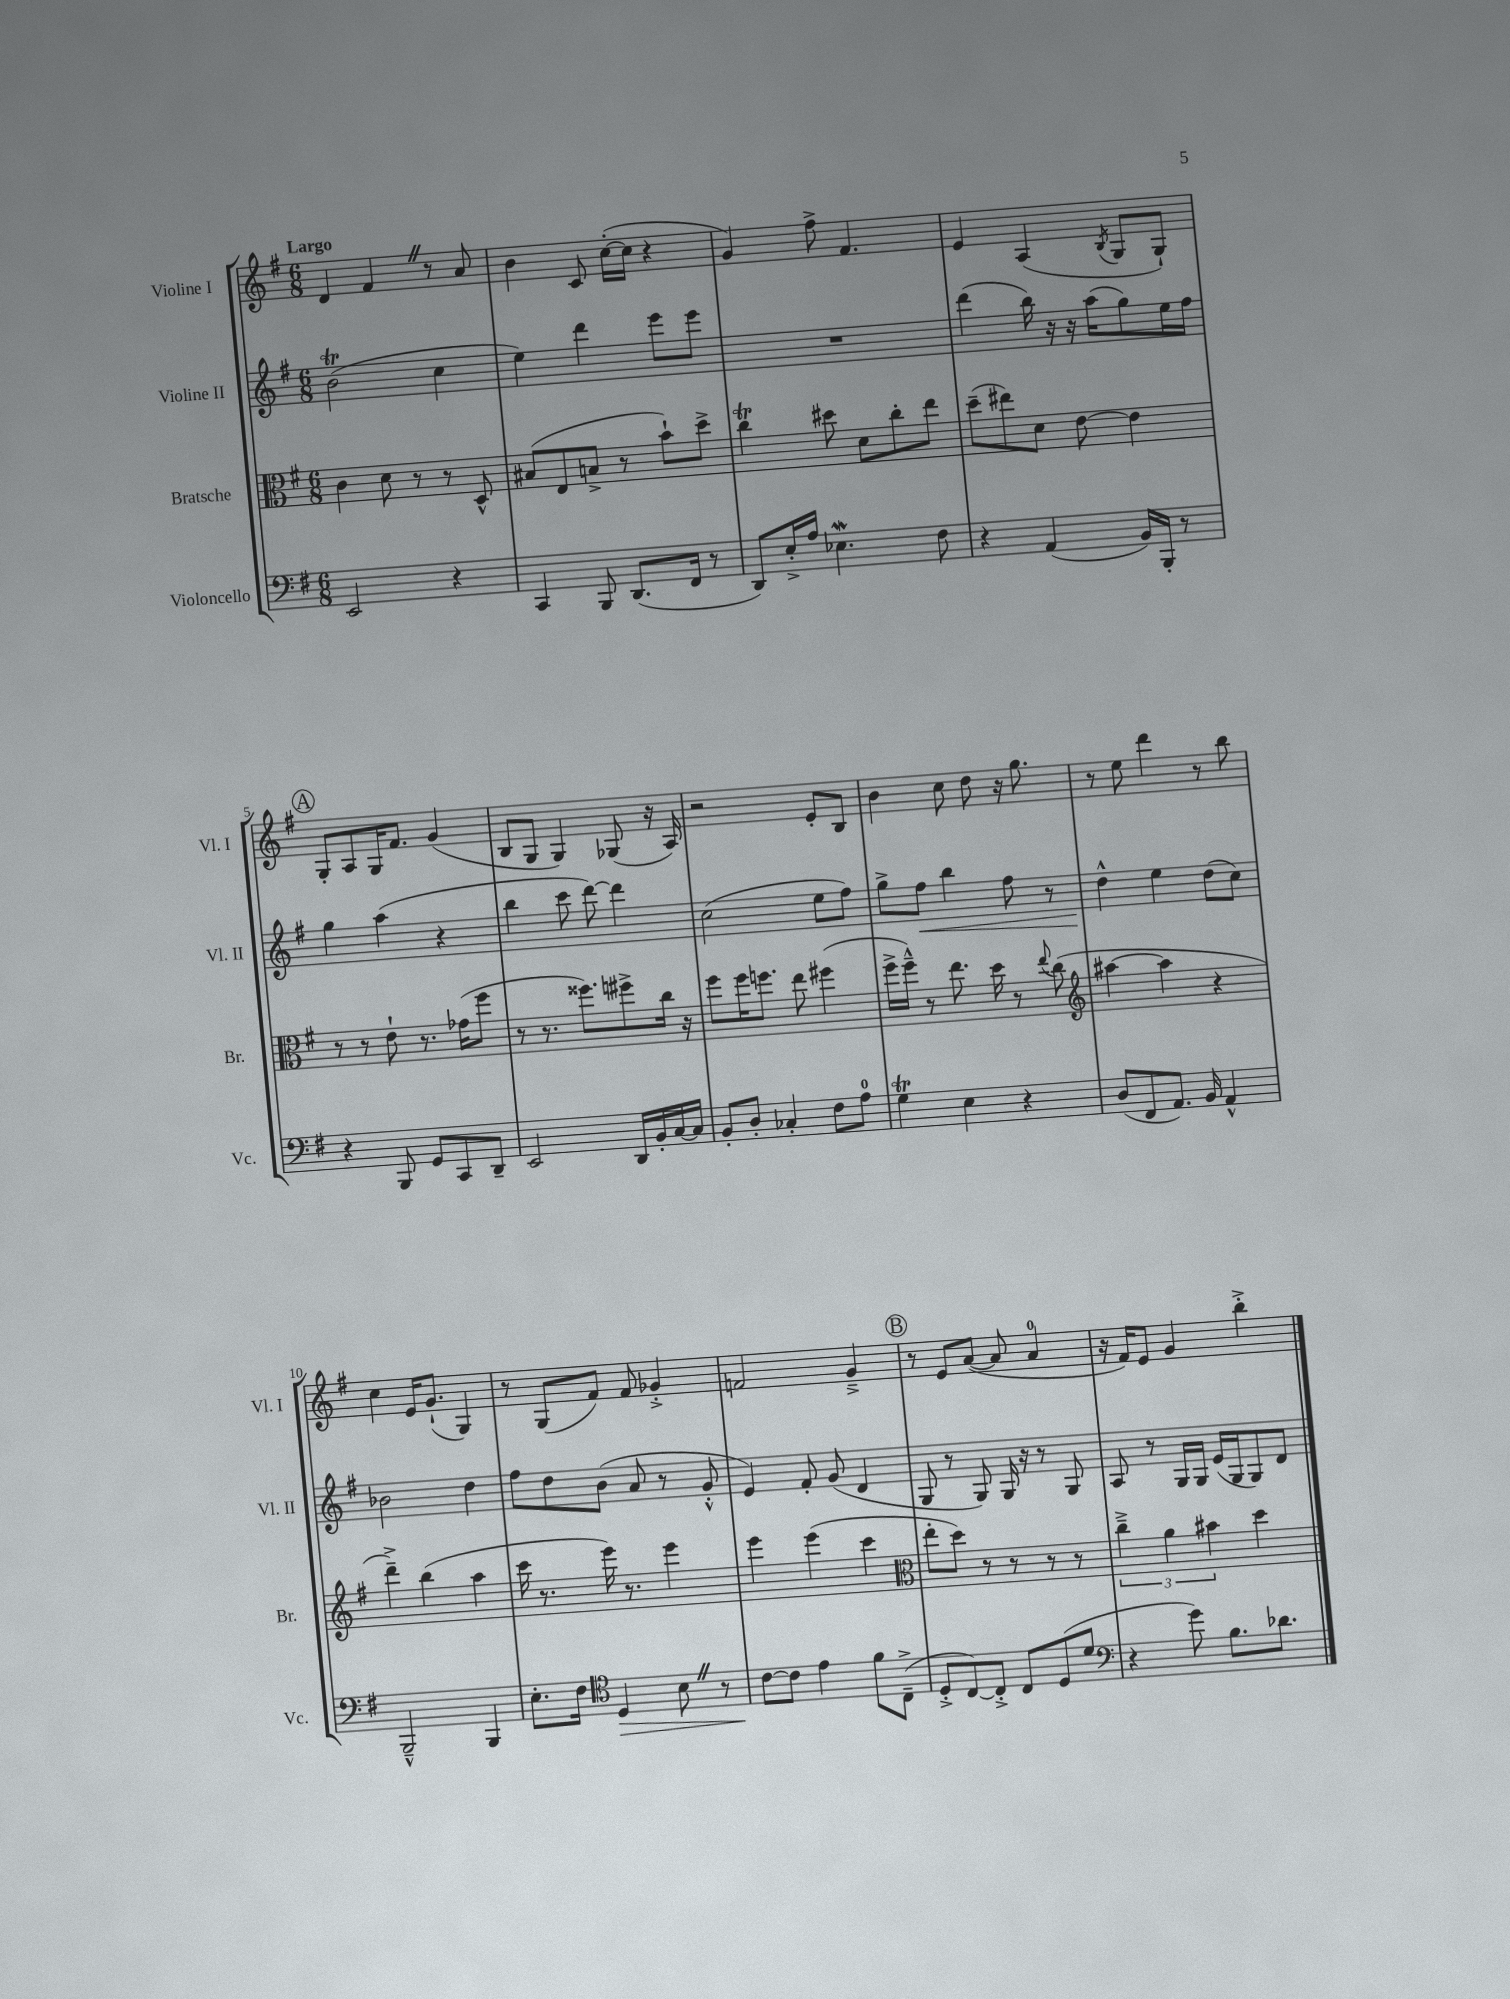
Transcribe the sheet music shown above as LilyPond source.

<<
\new StaffGroup <<
\new Staff = "s0" \with { instrumentName = "Violine I" shortInstrumentName = "Vl. I" } {
    \clef treble \key g \major \numericTimeSignature \time 6/8 \tempo "Largo"
    d'4 fis'4 \once \override BreathingSign.text = \markup { \musicglyph "scripts.caesura.straight" } \breathe r8 a'8 |
    b'4 c'8 c''16~-.( c''16 r4 |
    g'4) fis''8-> fis'4. |
    e'4 a4( \acciaccatura { b8 } g8 g8-!) |
    \mark \markup { \circle "A" } g8-. a8 g16 fis'8. g'4( |
    b8 g8 g4) ges8( r16 a16) |
    r2 e'8-. b8 |
    b'4 c''8 d''8 r16 g''8. |
    r8 e''8 d'''4 r8 b''8 |
    c''4 e'16 g'8.-!( g4) |
    r8 g8( fis'8) fis'8 ges'4-.-> |
    f'2 g'4---> |
    \mark \markup { \circle "B" } r8 e'8 a'8~( a'8 a'4-0 |
    r16 fis'16) e'8 g'4 b''4-.-> \bar "|." |
}
\new Staff = "s1" \with { instrumentName = "Violine II" shortInstrumentName = "Vl. II" } {
    \clef treble \key g \major \numericTimeSignature \time 6/8
    b'2\trill( c''4 |
    e''4) d'''4 e'''8 e'''8 |
    R2. |
    d'''4( b''16) r16 r16 a''16( g''8) e''16 fis''16 |
    \mark \markup { \circle "A" } g''4 a''4( r4 |
    b''4 c'''8 d'''8~) d'''4 |
    c''2( e''8 fis''8) |
    g''8-> fis''8\< b''4 fis''8 r8 |
    d''4-^\! e''4 d''8( c''8) |
    bes'2 d''4 |
    fis''8 d''8 b'8( a'8 r8 g'8-.-^ |
    e'4) fis'8-. g'8( d'4 |
    \mark \markup { \circle "B" } g8 r8 g8) g16 r16 r8 g8 |
    a8 r8 g16 g16 e'16( g16 g8) d'8 \bar "|." |
}
\new Staff = "s2" \with { instrumentName = "Bratsche" shortInstrumentName = "Br." } {
    \clef alto \key g \major \numericTimeSignature \time 6/8
    c'4 d'8 r8 r8 d8-^ |
    bis8( e8 b8-> r8 b'8-!) d''8-> |
    c''4\trill dis''8 d'8 c''8-. e''8 |
    d''8--( eis''8) d'8 e'8~ e'4 |
    \mark \markup { \circle "A" } r8 r8 e'8-! r8. ges'16( fis''8 |
    r8 r8. fisis''8.) fis''8-> c''16 r16 |
    fis''8 fis''16 f''8. e''8 fis''4( |
    fis''16-> fis''16---^) r8 e''8. d''16 r8 \appoggiatura { e''8 } c''8( |
    \clef treble ais''4~ ais''4 r4 |
    d'''4--->) b''4( a''4 |
    c'''16 r8. e'''16) r8. e'''4 |
    e'''4 e'''4( c'''4 |
    \mark \markup { \circle "B" } \clef alto e''8-. d''8) r8 r8 r8 r8 |
    \tuplet 3/2 { c''4---> a'4 bis'4 } d''4 \bar "|." |
}
\new Staff = "s3" \with { instrumentName = "Violoncello" shortInstrumentName = "Vc." } {
    \clef bass \key g \major \numericTimeSignature \time 6/8
    e,2 r4 |
    c,4 b,,8 d,8.( fis,16 r8 |
    d,8) e16-.-> a16 ees4.\mordent fis8 |
    r4 a,4( b,16) b,,16-. r8 |
    \mark \markup { \circle "A" } r4 b,,8 g,8 c,8 d,8-- |
    e,2 d,16 b,16-. c16~ c16 |
    b,8-. d8-. ces4-. fis8 a8-0 |
    g4\trill e4 r4 |
    d8( fis,8 a,8.) b,16 a,4-^ |
    b,,2---^ b,,4 |
    e8.-. fis16 \clef tenor d4\> b8 \once \override BreathingSign.text = \markup { \musicglyph "scripts.caesura.straight" } \breathe r8 |
    c'8~\! c'8 e'4 fis'8 c8--->( |
    \mark \markup { \circle "B" } d8-.-> c8~) c8-.-> c8 d8( d'8 |
    \clef bass r4 g'8) b8. des'8. \bar "|." |
}
>>
>>
